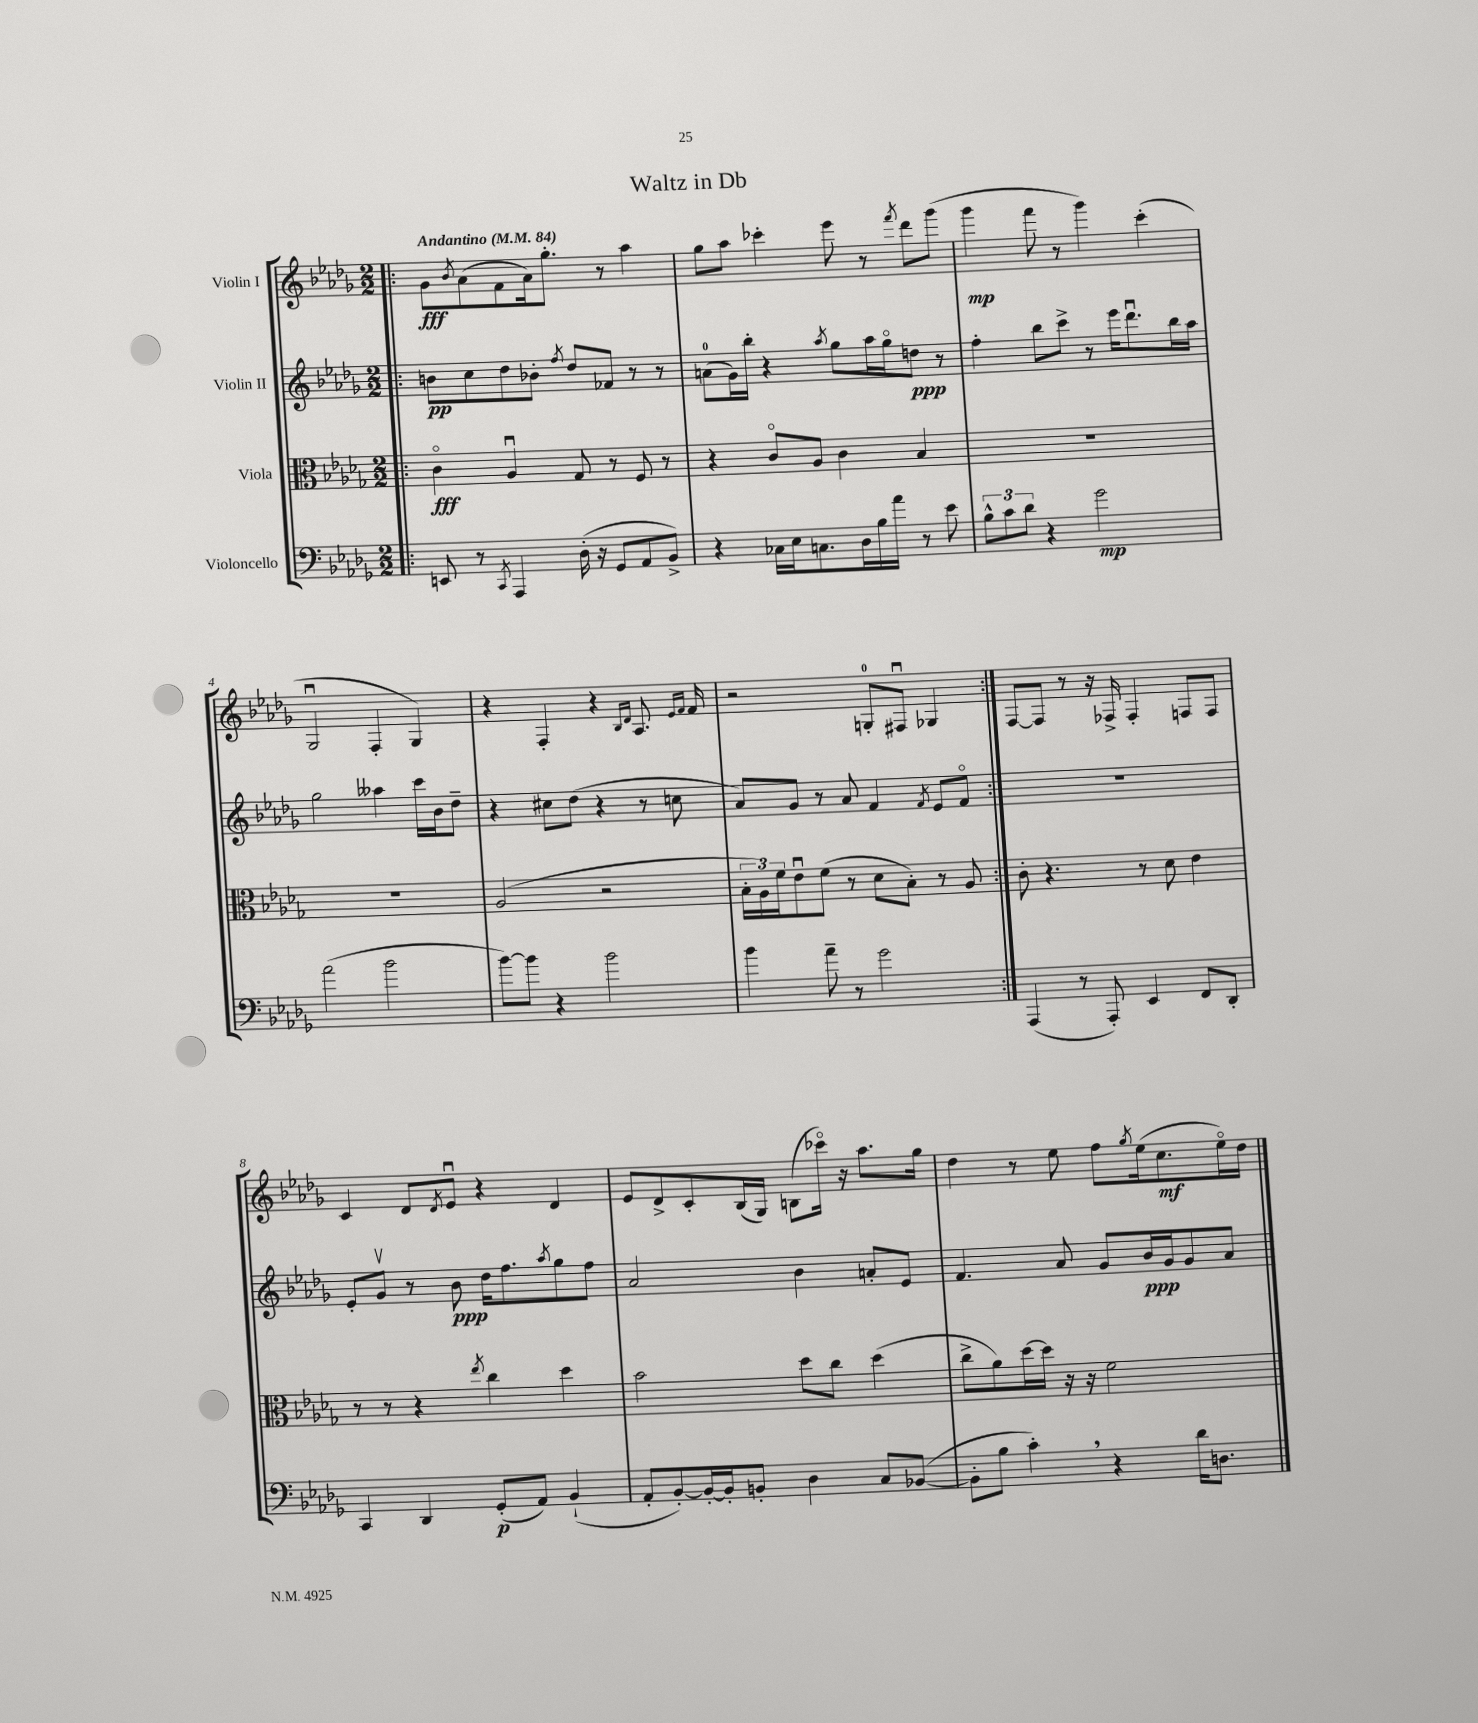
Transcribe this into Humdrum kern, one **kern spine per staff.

**kern	**dynam	**kern	**dynam	**kern	**dynam	**kern	**dynam
*part4	*part4	*part3	*part3	*part2	*part2	*part1	*part1
*staff4	*staff4	*staff3	*staff3	*staff2	*staff2	*staff1	*staff1
*I"Violoncello	*	*I"Viola	*	*I"Violin II	*	*I"Violin I	*
*clefF4	*	*clefC3	*	*clefG2	*	*clefG2	*
*k[b-e-a-d-g-]	*	*k[b-e-a-d-g-]	*	*k[b-e-a-d-g-]	*	*k[b-e-a-d-g-]	*
*M2/2	*	*M2/2	*	*M2/2	*	*M2/2	*
*MM84	*	*MM84	*	*MM84	*	*MM84	*
=1!|:	=1!|:	=1!|:	=1!|:	=1!|:	=1!|:	=1!|:	=1!|:
!	!	!	!	!	!	!LO:TX:a:B:t=Andantino	!
8EEn/	.	4c\	fff	8bn\L	pp	8g-\L	fff
.	.	.	.	.	.	8qb-/	.
8r	.	.	.	8cc\	.	(8a-\	.
8qCC/	.	.	.	.	.	.	.
4AAA-/	.	4A-u/	.	8dd-\	.	8f\	.
.	.	.	.	8b-X'\J	.	16a-\k)	.
.	.	.	.	.	.	8.gg-'\J	.
.	.	.	.	8qff/	.	.	.
(16D-'\	.	8G-/	.	8dd-/L	.	.	.
16r	.	.	.	.	.	.	.
8GG-/L	.	8r	.	8f-X/J	.	8r	.
8AA-/	.	8F/	.	8r	.	4aa-\	.
8BB-^/J)	.	8r	.	8r	.	.	.
=2	=2	=2	=2	=2	=2	=2	=2
4r	.	4r	.	(8an\L	.	8gg-\L	.
.	.	.	.	16g-\L)	.	8aa-\J	.
.	.	.	.	16bb-'\JJ	.	.	.
16C-X\LL	.	8c/L	.	4r	.	4ccc-X'\	.
16E-\J	.	.	.	.	.	.	.
8.Cn\	.	8A-/J	.	.	.	.	.
.	.	.	.	8qaa-/	.	.	.
.	.	4c\	.	8gg-\L	.	8eee-\	.
16D-\L	.	.	.	.	.	.	.
16B-\	.	.	.	16aa-\L	.	8r	.
16a-\JJ	.	.	.	16gg-\J	.	.	.
.	.	.	.	.	.	8qfff/	.
8r	.	4B-/	.	8ddn\J	ppp	8ddd-\L	.
8e-\	.	.	.	8r	.	(8ggg-\J	.
=3	=3	=3	=3	=3	=3	=3	=3
12B-^^\L	.	1r	.	4ff'\	.	4ggg-\	mp
12c\	.	.	.	.	.	.	.
12d-\J	.	.	.	.	.	.	.
4r	.	.	.	8bb-\L	.	8fff\	.
.	.	.	.	8ccc^\J	.	8r	.
2g-\	mp	.	.	8r	.	4ggg-\)	.
.	.	.	.	16eee-\KL	.	.	.
.	.	.	.	8.ddd-u\	.	.	.
.	.	.	.	.	.	(4ccc'\	.
.	.	.	.	16bb-\L	.	.	.
.	.	.	.	16aa-\JJ	.	.	.
!!LO:LB:g=z
=4	=4	=4	=4	=4	=4	=4	=4
(2a-\	.	1r	.	2gg-\	.	2G-u/	.
2b-\	.	.	.	4aa--X\	.	4F'/	.
.	.	.	.	16ccc\LL	.	4G-/)	.
.	.	.	.	16b-\J	.	.	.
.	.	.	.	8dd-~\J	.	.	.
=5	=5	=5	=5	=5	=5	=5	=5
[8b-\L)	.	(2A-/	.	4r	.	4r	.
8b-\J]	.	.	.	.	.	.	.
4r	.	.	.	8cc#X\L	.	4F'/	.
.	.	.	.	(8dd-\J	.	.	.
2b-\	.	2r	.	4r	.	4r	.
.	.	.	.	.	.	16qqB-/LL	.
.	.	.	.	.	.	16qqd-/JJ	.
.	.	.	.	8r	.	8.A-/	.
.	.	.	.	8ccn\	.	.	.
.	.	.	.	.	.	16qqe-/LL	.
.	.	.	.	.	.	16qqf/JJ	.
.	.	.	.	.	.	16f/	.
=6	=6	=6	=6	=6	=6	=6	=6
4b-\	.	24B-'\LL	.	8a-/L)	.	2r	.
.	.	24A-\)	.	.	.	.	.
.	.	24f\J	.	.	.	.	.
.	.	8e-u\	.	8g-/J	.	.	.
8a-~\	.	(8f\J	.	8r	.	.	.
8r	.	8r	.	8a-/	.	.	.
2g-\	.	8d-\L	.	4f/	.	8Gn'/L	.
.	.	8B-'\J)	.	.	.	8F#Xu/J	.
.	.	.	.	8qf/	.	.	.
.	.	8r	.	8e-/L	.	4G-X/	.
.	.	8A-/	.	8f/J	.	.	.
=7:|!	=7:|!	=7:|!	=7:|!	=7:|!	=7:|!	=7:|!	=7:|!
(4AAA-/	.	8c'\	.	1r	.	[8F/L	.
.	.	4.r	.	.	.	8F/J]	.
8r	.	.	.	.	.	8r	.
8AAA-'/)	.	.	.	.	.	16r	.
.	.	.	.	.	.	16F-X^/	.
4EE-/	.	8r	.	.	.	4F-'/	.
.	.	8d-\	.	.	.	.	.
8FF/L	.	4e-\	.	.	.	8Fn/L	.
8DD-'/J	.	.	.	.	.	8F/J	.
!!LO:LB:g=z
=8	=8	=8	=8	=8	=8	=8	=8
4CC/	.	8r	.	8e-'/L	.	4c/	.
.	.	8r	.	8g-v/J	.	.	.
4DD-/	.	4r	.	8r	.	8d-/L	.
.	.	.	.	.	.	8qd-/	.
.	.	.	.	8b-\	ppp	8e-u/J	.
.	.	8qee-/	.	.	.	.	.
(8GG-'/L	p	4cc\	.	16dd-\KL	.	4r	.
.	.	.	.	8.ff\	.	.	.
8AA-/J)	.	.	.	.	.	.	.
.	.	.	.	8qaa-/	.	.	.
(4BB-`/	.	4dd-\	.	8gg-\	.	4d-/	.
.	.	.	.	8ff\J	.	.	.
=9	=9	=9	=9	=9	=9	=9	=9
8AA-'/L	.	2b-\	.	2a-/	.	8e-/L	.
[8BB-'/)	.	.	.	.	.	8d-^/	.
16BB-'/L_	.	.	.	.	.	8c'/	.
16BB-'/J]	.	.	.	.	.	.	.
8BBn'/J	.	.	.	.	.	(16B-/L	.
.	.	.	.	.	.	16G-/JJ)	.
4D-\	.	8dd-\L	.	4b-\	.	(8Bn\L	.
.	.	8cc\J	.	.	.	16ccc-X\Jk)	.
.	.	.	.	.	.	16r	.
8C/L	.	(4dd-\	.	8an'/L	.	8.aa-\L	.
([8BB-X/J	.	.	.	8e-/J	.	.	.
.	.	.	.	.	.	16gg-\Jk	.
=10	=10	=10	=10	=10	=10	=10	=10
8BB-'\L]	.	8cc^\L	.	4.f/	.	4dd-\	.
8B-\J	.	8a-\)	.	.	.	.	.
4c',\)	.	[16dd-\L	.	.	.	8r	.
.	.	16dd-\JJ]	.	.	.	.	.
.	.	16r	.	8a-/	.	8ee-\	.
.	.	16r	.	.	.	.	.
4r	.	2f\	.	8g-/L	.	8ff\L	.
.	.	.	.	.	.	8qgg-/	.
.	.	.	.	16b-/L	ppp	(16ee-\k	.
.	.	.	.	16g-/J	.	8.cc\	mf
16d-\KL	.	.	.	8g-/	.	.	.
8.Dn\J	.	.	.	.	.	.	.
.	.	.	.	8a-/J	.	16ee-\L)	.
.	.	.	.	.	.	16dd-\JJ	.
==	==	==	==	==	==	==	==
*-	*-	*-	*-	*-	*-	*-	*-
